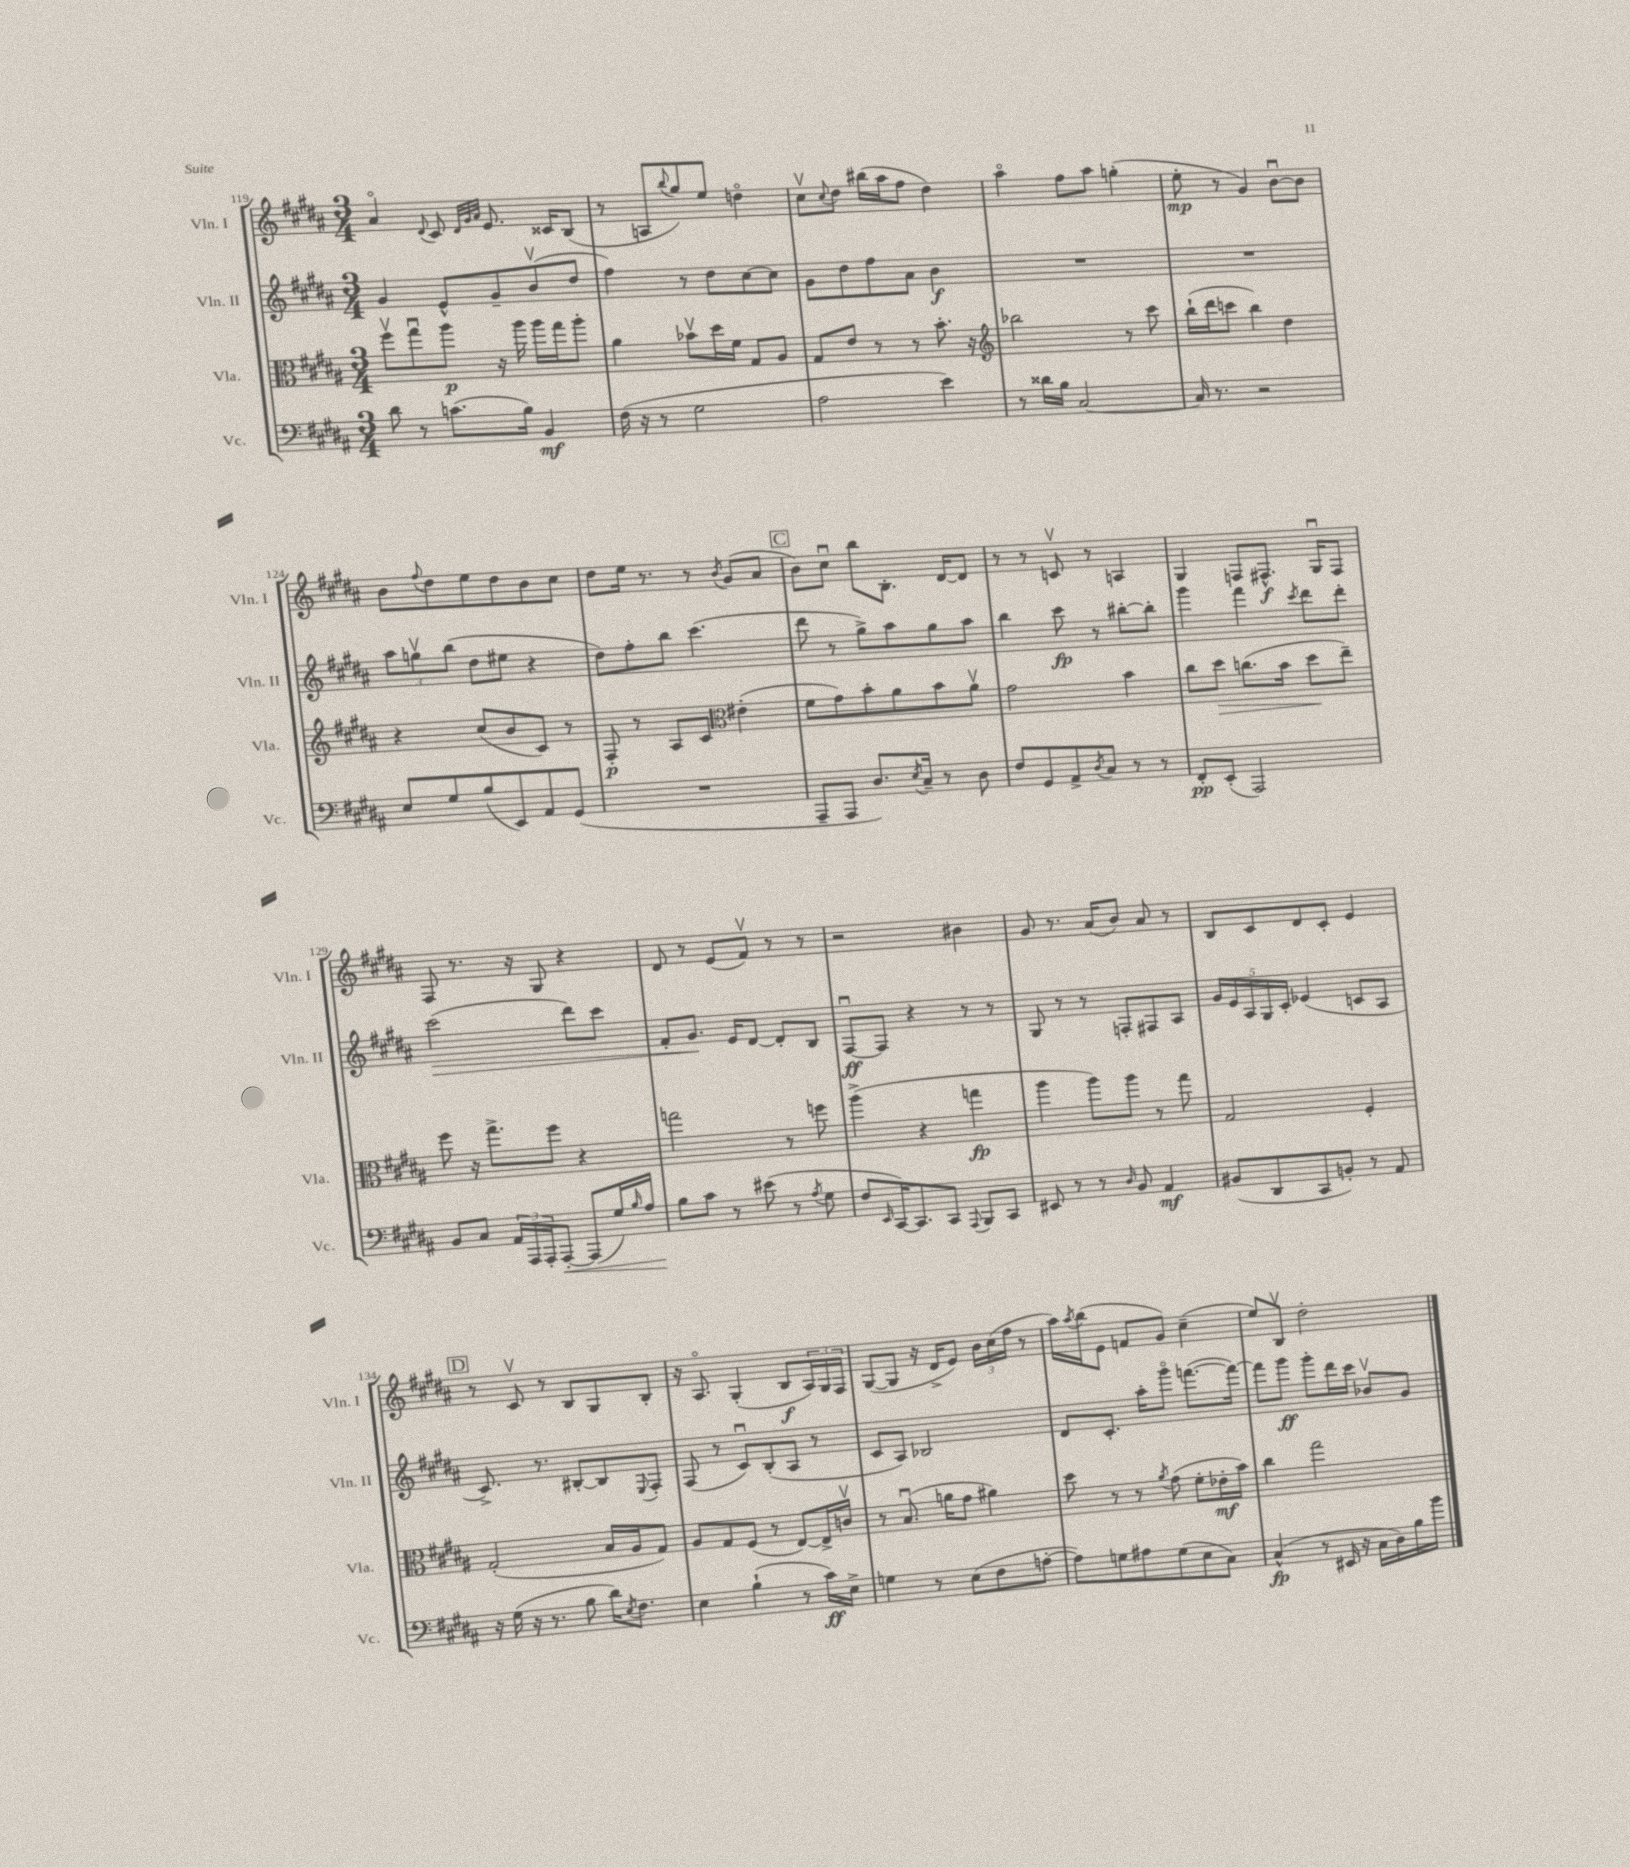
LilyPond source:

<<
\new StaffGroup <<
\new Staff = "s0" \with { instrumentName = "Vln. I" shortInstrumentName = "Vln. I" } {
    \clef treble \key b \major \numericTimeSignature \time 3/4
    ais'4\flageolet \appoggiatura { dis'8 } cis'8 \grace { dis'32 gis'32 ais'32 } e'8. cisis'16 b8( |
    r8 a8 \appoggiatura { b''8 } gis''8) e''8 d''4\flageolet |
    cis''8\upbow \appoggiatura { cis''8 } dis''8 bis''16( ais''16 fis''8 dis''4) |
    ais''4\flageolet fis''8 ais''8 g''4-.( |
    e''8-.\mp r8 gis'4) b'8~\downbow b'8 |
    b'8 \appoggiatura { fis''8 } dis''8 e''8 dis''8 b'8 cis''8 |
    dis''8 e''16 r8. r8 \acciaccatura { b'8 } gis'8( ais'8 |
    \mark \markup { \box "C" } b'8) cis''8\downbow b''8 b8.-. dis'16~ dis'8 |
    r8 r8 c'8\upbow r8 a4 |
    gis4 f8 fis8.-^\f gis16\downbow fis8 |
    fis8 r8. r16 gis8 r4 |
    dis'8 r8 e'8( fis'8\upbow) r8 r8 |
    r2 bis'4 |
    gis'8 r8. ais'16( b'8) ais'8 r8 |
    b8 cis'8 dis'8 cis'8-. e'4 |
    \mark \markup { \box "D" } r8 cis'8\upbow r8 b8 gis8 b8-. |
    r16 ais8.\flageolet gis4-.( b8\f \tuplet 3/2 { ais16) gis16 fis16 } |
    gis8~( gis8 r16 dis'16-> e'8) \tuplet 3/2 { b'16 cis''16( fis''16 } r8 |
    ais''16) \acciaccatura { ais''8 } b''16( e'8 f'8 gis'8) cis''4--( |
    e''8) b8\upbow dis''2-. \bar "|." |
}
\new Staff = "s1" \with { instrumentName = "Vln. II" shortInstrumentName = "Vln. II" } {
    \clef treble \key b \major \numericTimeSignature \time 3/4
    gis'4 e'8-^ gis'8-- b'8\upbow( dis''8 |
    fis''4) r8 dis''8 cis''8~ cis''8 |
    gis'8 dis''8 fis''8 ais'8 b'4\f |
    R2. |
    R2. |
    \tuplet 3/2 { ais''8 g''8\upbow b''8( } dis''8 eis''8 r4 |
    dis''8) fis''8-. b''8 cis'''4.( |
    \mark \markup { \box "C" } dis'''8 r8 gis''8->) ais''8 gis''8 ais''8 |
    b''4 cis'''8\fp r8 bis''8~-. bis''8-. |
    gis'''4 fis'''4 \acciaccatura { cis'''8 } dis'''8 dis'''8-. |
    cis'''2\>( dis'''8) cis'''8 |
    fis'8-. gis'8.\! e'16 dis'8~ dis'8-. b8 |
    fis8~\downbow\ff fis8 r4 r8 r8 |
    gis8 r8 r8 f8-. fis8 ais8 |
    \tuplet 5/4 { gis'16 e'16 ais16 gis16 cis'16-. } ees'4( c'8 ais8 |
    \mark \markup { \box "D" } cis'8.->) r8. bis8~-. bis8 \appoggiatura { e8 } fis8-. |
    fis8( r8 cis'8\downbow) b8-.( ais8 r8 |
    cis'8 ais8) bes2 |
    dis'8 cis'8.-. ais''16-. gis'''8\flageolet f'''8.~( f'''16~) |
    f'''8 gis'''8\ff gis'''8-. dis'''16 cis'''16 bes'8\upbow gis'8 \bar "|." |
}
\new Staff = "s2" \with { instrumentName = "Vla." shortInstrumentName = "Vla." } {
    \clef alto \key b \major \numericTimeSignature \time 3/4
    fis''8\upbow gis''8\downbow ais''8\p r16 ais''16 ais''16 gis''16 ais''8-. |
    ais'4 bes'8\upbow dis''16 fis'16 gis8 ais8 |
    gis8 e'8 r8 r8 b'8.-. r16 |
    \clef treble bes''2 r8 cis'''8 |
    b''16-!( dis'''16 c'''8 b''4) dis''4 |
    r4 cis''8( b'8 cis'8) r8 |
    fis8-.\p r8 ais8 cis'8 \clef alto eis'4-.( |
    \mark \markup { \box "C" } fis'8 gis'8) b'8-. ais'8 b'8 ais'8\upbow |
    gis'2 b'4 |
    cis''8 dis''8\> c''8.( b'16 dis''8\! e''8--) |
    fis''8 r16 gis''8.-> fis''8 r4 |
    g''2 r8 f''8 |
    ais''4->( r4 g''4\fp |
    ais''4 ais''8) ais''8 r8 gis''8 |
    gis2 fis4-. |
    \mark \markup { \box "D" } gis2-.( b16 ais16 gis8) |
    ais8 gis8 fis8( r8 e8~) e16-> c'16\upbow |
    r8 b8.\downbow( a'16 gis'8 ais'4) |
    dis''8 r8 r8 \acciaccatura { ais'8 } gis'8( fis'8-. ees'16-.\mf b'16) |
    cis''4 gis''2 \bar "|." |
}
\new Staff = "s3" \with { instrumentName = "Vc." shortInstrumentName = "Vc." } {
    \clef bass \key b \major \numericTimeSignature \time 3/4
    dis'8 r8 c'8.( b16) b,4\mf |
    fis16( r16 r8 gis2 |
    ais2 e'4) |
    r8 disis'16 b16 cis2~ |
    cis16 r8. r2 |
    e8 gis8 b8( e,8) ais,8 gis,8( |
    R2. |
    \mark \markup { \box "C" } ais,,8-- ais,,8 dis8.) \acciaccatura { e8 } cis16-- r8 dis8 |
    fis8 gis,8 ais,8-> \acciaccatura { dis8 } cis8 r8 r8 |
    fis,8-.\pp e,8-.( ais,,2) |
    b,8 cis8 \tuplet 3/2 { ais,16 ais,,16 ais,,16-. } ais,,8~-.\< ais,,8( gis16) \grace { b16 } ais16 |
    b8\! cis'8 r8 eis'8( r8 \acciaccatura { ais8 } gis8 |
    fis8 \grace { e,16 } cis,16~) cis,8. cis,8 \appoggiatura { ais,,8 } b,,8 cis,8 |
    eis,8 r8 r8 \grace { dis16 } b,8 ais,4\mf |
    bis,8( dis,8 cis,8 b,8-.) r8 ais,8 |
    \mark \markup { \box "D" } r16 gis16( r16 r8. b8 dis'16) \acciaccatura { e8 } fis8. |
    e4 b4-!( r8 cis'16\ff) e16-> |
    g4 r8 e8( fis8 a8~-. |
    a8) g8 ais8 g8( e8 cis8) |
    cis4-^\fp( r8 eis,16 r16 cis16 dis16) b16 b'16 \bar "|." |
}
>>
>>
\layout { \context { \Score currentBarNumber = #119 } }
